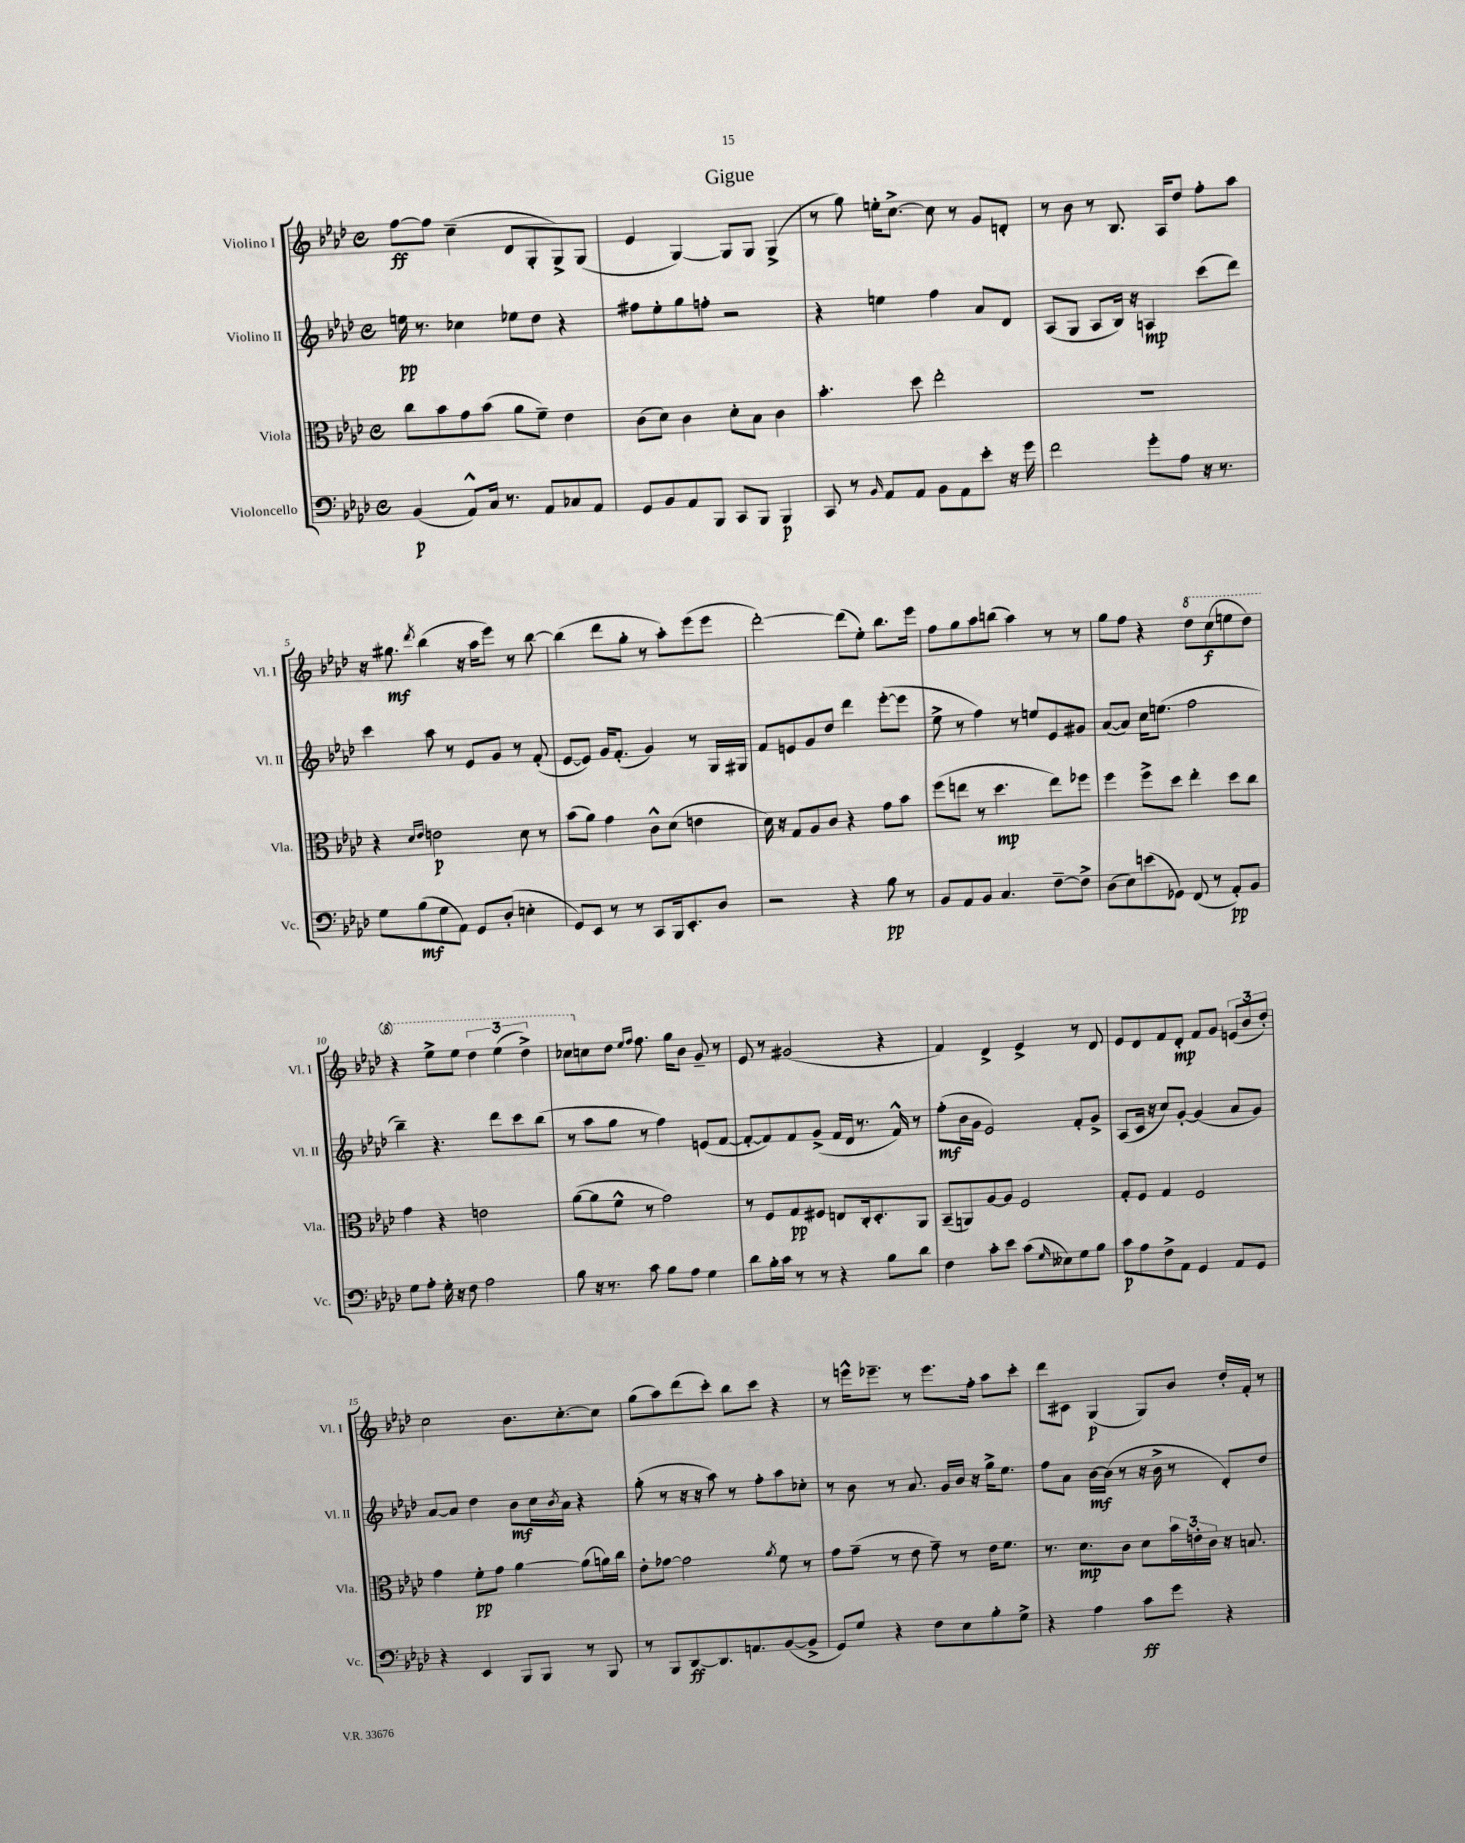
\header { title = "Gigue" }
<<
\new StaffGroup <<
\new Staff = "s0" \with { instrumentName = "Violino I" shortInstrumentName = "Vl. I" } {
    \clef treble \key aes \major \defaultTimeSignature \time 4/4
    f''8~\ff f''8 c''4--( des'8 g8-. g8->) g8( |
    ees'4 g4~) g8 g8 g4->( |
    r8 g''8) e''16-. c''8.~-> c''8 r8 g'8 d'8-. |
    r8 bes'8 r8 bes8. aes16 des''8 f''8-. aes''8 |
    r16 gis''8.\mf \acciaccatura { des'''8 } bes''4( r16 aes''16 ees'''8) r8 bes''8~ |
    bes''4( des'''8 g''8-. r8 aes''8-.) ees'''8( ees'''8 |
    des'''2~-.) des'''8( ees''8-.) bes''8. ees'''16 |
    f''8 g''8 aes''8 b''8( aes''4) r8 r8 |
    g''8 f''8 r4 \ottava #1 des'''8 c'''8\f( e'''8 des'''8) |
    r4 ees'''8-> ees'''8 \tuplet 3/2 { des'''4 ees'''4( des'''4->) } |
    ces'''8 \ottava #0 c''!8 des''8 \grace { ees''16 f''16 } f''8. g''16 bes'8 g'8-- r8 |
    ees'8 r8 gis'2( r4 |
    f'4) des'4-> ees'4-> r8 des'8 |
    ees'8 des'8 f'8 des'8-.\mp f'8 g'8 \tuplet 3/2 { e'8( bes'8 des''8-.) } |
    c''2 bes'8. c''8.~-. c''8 |
    g''8( aes''8) des'''8( c'''8-.) bes''8 c'''8 r4 |
    r8 e'''16-^ ees'''8.-- r8 ees'''8. f''16-. aes''8 c'''8-. |
    des'''8 cis'8 g4\p( g8) bes'8 des''16-. f'16-. r8 \bar "|." |
}
\new Staff = "s1" \with { instrumentName = "Violino II" shortInstrumentName = "Vl. II" } {
    \clef treble \key aes \major \defaultTimeSignature \time 4/4
    e''16\pp r8. ces''4 ees''8 des''8 r4 |
    fis''8 ees''8-. g''8 f''8-. r2 |
    r4 e''4 f''4 aes'8 des'8 |
    aes8( g8 aes8 bes16) r16 a4\mp c'''8( des'''8) |
    c'''4 aes''8 r8 ees'8 g'8 r8 f'8-.( |
    ees'8~ ees'8) g'16 f'8.-.( g'4) r8 g16 gis16 |
    f'8 e'8 g'8 des''8 des'''4 ees'''8~-.( ees'''8 |
    ees''8-> r8 f''4) r8 e''8 ees'8 gis'8 |
    aes'8~( aes'8) c''16 e''8.( f''2 |
    bes''4--) r4. des'''8 c'''8 bes''8( |
    r8 aes''8 g''8 r8 f''4) e'8( f'8~ |
    f'8~-. f'8) f'8 g'8->( f'16 des'16 r8. f'16-^) r8 |
    f''8-.\mf( bes'16 g'16 ees'2) f'8-. g'8-> |
    aes8( c'16 r16 c''8) g'8~-. g'4( aes'8 g'8) |
    aes'8~ aes'8 des''4 bes'8\mf c''16 \acciaccatura { bes'8 } aes'16 r4 |
    g''8-.( r8 r16 r16 aes''8) r8 f''8-. aes''8 ces''8-. |
    r8 bes'8 r8 aes'8. g'16 bes'16 r16 g''16-> ees''8. |
    f''8 aes'8 bes'16~\mf bes'16( r8 r16 bes'16-> r8 des'8-.) des''8 \bar "|." |
}
\new Staff = "s2" \with { instrumentName = "Viola" shortInstrumentName = "Vla." } {
    \clef alto \key aes \major \defaultTimeSignature \time 4/4
    c''8 bes'8 g'8 bes'8( aes'8 f'8--) ees'4 |
    c'8( des'8) c'4 des'8-. bes8 c'4 |
    bes'4.-. des''8 ees''2-. |
    R1 |
    r4 \grace { des'16 ees'16 } e'2\p des'8 r8 |
    bes'8( aes'8) g'4 c'8-^ des'8( e'4 |
    des'16) r16 g8 aes8 c'8 r4 g'8 bes'8 |
    f''8( e''8 r8 des''4.\mp e''8) fes''8 |
    f''4 f''8-> des''8 ees''4-. des''8 c''8 |
    g'4 r4 e'2 |
    aes'8~( aes'8 f'8-^ r8 g'2) |
    r8 f8 g8\pp fis8 e8 c16-. des8.-. aes,8 |
    bes,8--( a,8) aes8~ aes8 f2 |
    g8-. f8 g4 f2 |
    g'4 f'8-.\pp g'8 aes'4~ aes'8( a'16) c''16 |
    ees'8-. ges'8~ ges'2 \acciaccatura { aes'8 } f'8 r8 |
    g'8 g'8--( r8 ees'8 g'8--) r8 ees'16 f'8. |
    r8. des'8.\mp c'8 des'8 \tuplet 3/2 { bes'16 e'16-. c'16 } r16 b8. \bar "|." |
}
\new Staff = "s3" \with { instrumentName = "Violoncello" shortInstrumentName = "Vc." } {
    \clef bass \key aes \major \defaultTimeSignature \time 4/4
    bes,4\p( aes,8-^) c16 r8. aes,8 ces8 aes,8 |
    g,8 bes,8 aes,8 bes,,8 c,8 bes,,8 bes,,4\p |
    c,8 r8 \grace { bes,16 } aes,8 aes,8 bes,8 aes,8 ees'8-. r16 g'16 |
    f'2 g'8-. aes8 r16 r8. |
    g8 bes8\mf( g8 aes,8) g,8 des8-.( e4-. |
    g,8) ees,8 r8 r8 c,8 bes,,16 ees,8.-. des8 |
    r2 r4 bes8\pp r8 |
    bes,8 aes,8 bes,8 c4. f8~-- f8-> |
    des8( ees8) e'8( ges,8) f,8( r8 aes,8-.\pp) bes,8 |
    g8 aes8-. g16-. r16 f8 aes2 |
    bes8 r16 r8. c'8 bes8 aes8 g4 |
    des'8 bes16-. c'16 r8 r8 r4 bes8 des'8 |
    f4 c'8-. ees'8 c'8( \grace { g16 } eeses8) g8 bes8 |
    c'8\p aes8 f8-> aes,8 g,4 aes,8 g,8 |
    r4 ees,4 bes,,8 bes,,8 r8 bes,,8 |
    r8 bes,,8 des,8~\ff des,8. a,8. bes,8~( bes,8-> |
    g,8) g8 r4 f8 ees8 bes8-. g8-> |
    r4 aes4 c'8\ff g'8 r4 \bar "|." |
}
>>
>>
